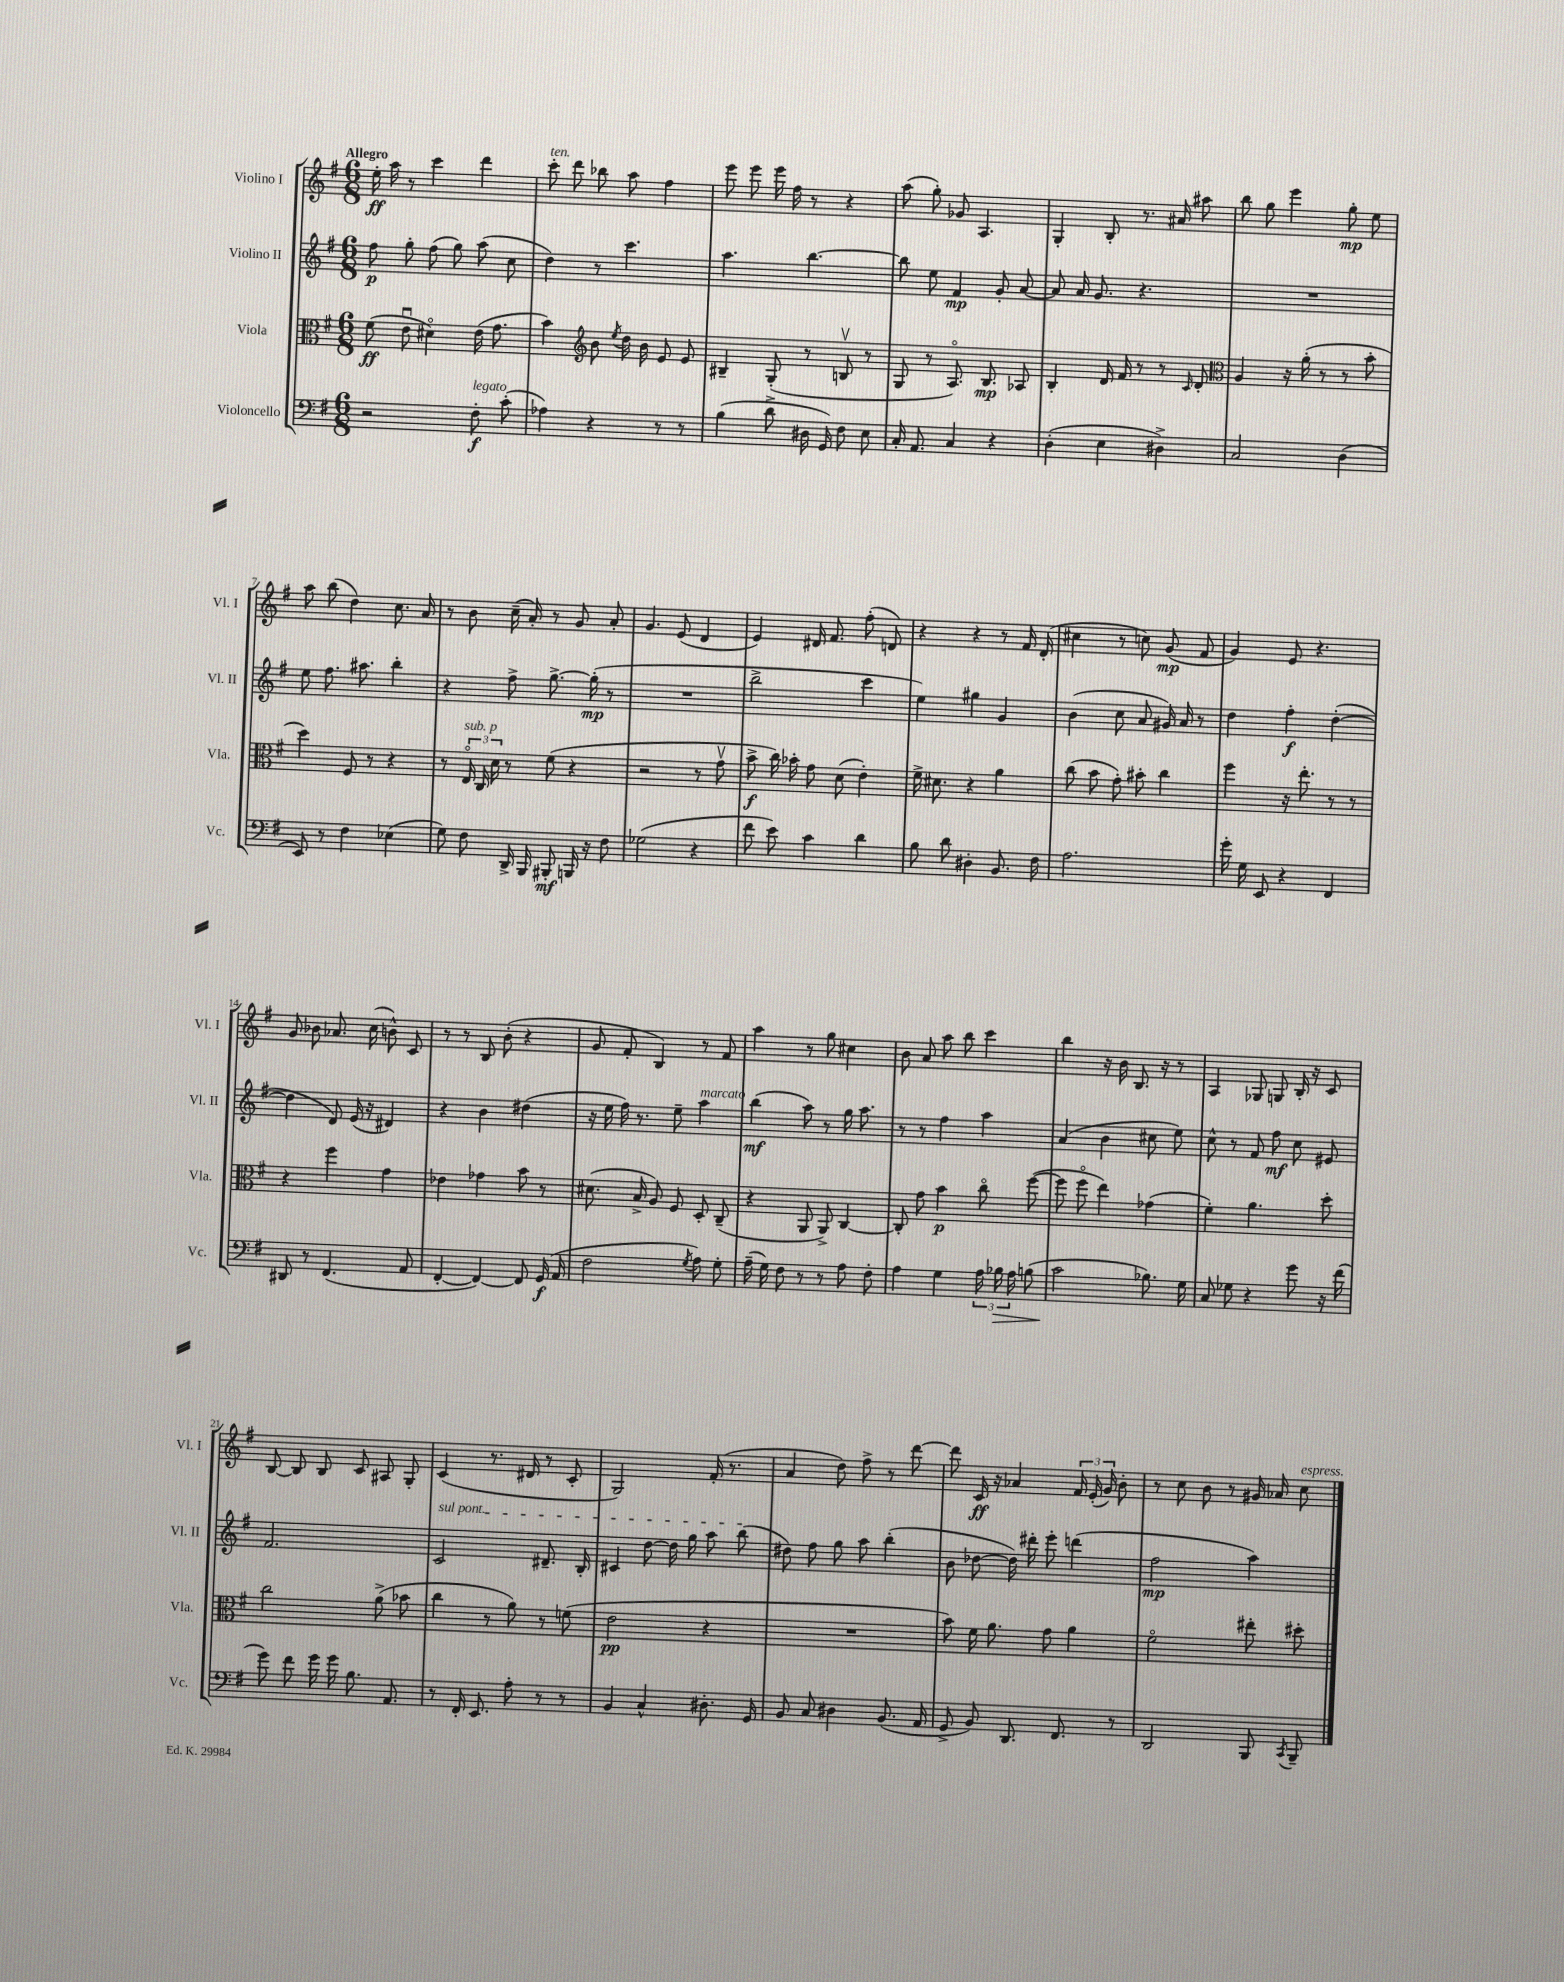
<<
\new StaffGroup <<
\new Staff = "s0" \with { instrumentName = "Violino I" shortInstrumentName = "Vl. I" } {
    \clef treble \key g \major \numericTimeSignature \time 6/8 \tempo "Allegro"
    \autoBeamOff e''16-.\ff a''16 r8 c'''4 d'''4 |
    c'''8-.^\markup { \italic "ten." } d'''8 bes''8 a''8 fis''4 |
    e'''8 e'''8 e'''16 fis''16 r8 r4 |
    a''8( g''8-.) ges'8 a4. |
    g4-. b8-. r8. ais'16 ais''8 |
    b''8 g''8 e'''4 g''8-.\mp e''8 |
    a''8 b''8( d''4) c''8. a'16 |
    r8 b'8 c''16--( a'16-.) r8 g'8 a'8-. |
    g'4. e'8( d'4 |
    e'4) dis'16 fis'8. fis''8-.( d'8) |
    r4 r4 r8 fis'16 d'16-.( |
    cis''4 r8 c''8) g'8\mp( fis'8 |
    g'4) e'8 r4. |
    g'8 bes'8 aes'8. c''16( b'8-^) c'8 |
    r8 r8 b8 b'8-.( r4 |
    g'8 fis'8-. b4) r8 fis'8 |
    a''4 r8 g''8 cis''4 |
    b'8 a'8 a''8 b''8 c'''4 |
    b''4 r16 b'16 b8. r16 r8 |
    a4 ges8 g8 b16-. r16 c'8 |
    b8~ b8 b8 c'8 ais8 g8-. |
    c'4( r8. dis'16 r8 c'8-. |
    g2) fis'16-.( r8. |
    a'4 d''8) fis''8-> r8 d'''8~ |
    d'''8 c'16\ff r16 aes'4 \tuplet 3/2 { fis'16 e'16-.( g'16) } b'8-. |
    r8 c''8 b'8 r8 gis'16 aes'16 c''8^\markup { \italic "espress." } \bar "|." |
}
\new Staff = "s1" \with { instrumentName = "Violino II" shortInstrumentName = "Vl. II" } {
    \clef treble \key g \major \numericTimeSignature \time 6/8
    \autoBeamOff fis''8\p g''8-. fis''8( g''8) a''8( c''8 |
    d''4) r8 c'''4. |
    a''4. b''4.~ |
    b''8 e''8 fis'4\mp g'8-. a'8~ |
    a'8 a'16 g'8. r4. |
    R2. |
    e''8 fis''8. ais''8. b''4-. |
    r4 fis''8-> g''8.~-> g''16-.\mp( r8 |
    R2. |
    b''2-> c'''4 |
    e''4) gis''4 g'4 |
    b'4( c''8 a'8 gis'16) a'16 r8 |
    d''4 fis''4-.\f d''4~-.( |
    d''4 d'8) e'16( r16 dis'4) |
    r4 b'4 dis''4( |
    r16 e''16 fis''16) r8. e''8-- a''4^\markup { \italic "marcato" } |
    b''4\mf( a''8) r8 g''16 a''8. |
    r8 r8 fis''4 a''4 |
    a'4( b'4 cis''8 e''8) |
    c''8-^ r8 fis'8 fis''8\mf c''8 eis'8 |
    fis'2. |
    \once \override TextSpanner.bound-details.left.text = \markup { \italic "sul pont." } c'2\startTextSpan dis'8.-- b16-. |
    cis'4 d''8~ d''16 g''16 a''8 b''8\stopTextSpan( |
    dis''8) fis''8 g''8 a''8 b''4-.( |
    b'8 des''8~ des''16) dis'''16-. e'''8-. d'''4( |
    fis''2\mp a''4) \bar "|." |
}
\new Staff = "s2" \with { instrumentName = "Viola" shortInstrumentName = "Vla." } {
    \clef alto \key g \major \numericTimeSignature \time 6/8
    \autoBeamOff fis'8\ff( e'8\downbow dis'4\flageolet) e'16( g'8. |
    b'4) \clef treble b'8 \acciaccatura { e''8 } d''16 b'16 e'8 e'8 |
    bis4-- g8-.( r8 b8\upbow r8 |
    g8 r8 a8.\flageolet) b8.\mp aes8 |
    b4-. d'16 fis'16 r8 r8 \grace { c'16 } d'8-. |
    \clef alto a4 r16 a'16-.( r8 r8 b'8-. |
    d''4) fis8 r8 r4 |
    r8 \tuplet 3/2 { e16\flageolet^\markup { \italic "sub. p" } c16 d'16 } r8 fis'8( r4 |
    r2 r8 g'8\upbow |
    b'8->\f c''16) bes'16-. g'8 d'8( e'4-.) |
    fis'16-> dis'8. r4 a'4 |
    c''8( b'8 g'8-.) bis'8-. c''4 |
    fis''4 r16 e''8.-. r8 r8 |
    r4 fis''4 g'4 |
    ees'4 ges'4 b'8 r8 |
    dis'8.( b16-> a8) fis8 d8-. c8--( |
    r4 a,8 a,8->) c4~ |
    c8-. g'8 b'4\p c''8\flageolet fis''8~( |
    fis''8 fis''8\flageolet e''4) ges'4( |
    fis'4-.) a'4. d''8-. |
    c''2 a'8->( bes'8 |
    c''4 r8 a'8) r8 f'8( |
    e'2\pp r4 |
    R2. |
    b'8) fis'16 a'8. g'8 a'4 |
    fis'2\flageolet eis''8-. dis''8-. \bar "|." |
}
\new Staff = "s3" \with { instrumentName = "Violoncello" shortInstrumentName = "Vc." } {
    \clef bass \key g \major \numericTimeSignature \time 6/8
    \autoBeamOff r2 fis8-.\f^\markup { \italic "legato" } c'8-.( |
    aes4) r4 r8 r8 |
    b4( d'8-> dis16 g,16) fis8 e8 |
    c16-. a,8. c4 r4 |
    d4-.( e4 dis4->) |
    c2 d4( |
    e,8) r8 fis4 ees4( |
    g8) fis8 d,16-> b,,16 bis,,8-.\mf b,,16 r16 fis8 |
    ges2( r4 |
    fis'8 e'8) c'4 d'4 |
    b8 d'8 dis4-. b,8. fis16 |
    a2. |
    g'16-. g16 e,8 r4 fis,4 |
    dis,8 r8 fis,4.( a,8 |
    fis,4~-. fis,4~) fis,8 g,16\f( a,16 |
    fis2 \acciaccatura { g8 } a8) g8-. |
    a16--( g16) fis8 r8 r8 a8 fis8-. |
    a4 g4 \tuplet 3/2 { a16 bes16\> a16 } b8( |
    c'2\! bes8.) g16 |
    c8 ges8 r4 g'8 r16 fis'16( |
    g'8) fis'8 g'16 g'16 b8. a,8. |
    r8 fis,16-. e,8. a8-. r8 r8 |
    b,4 c4-^ dis8.-. g,16 |
    b,8 c8 dis4 b,8.( a,16 |
    g,8-> b,8) d,8. fis,8. r8 |
    d,2 b,,8 \acciaccatura { c,8 } b,,8-- \bar "|." |
}
>>
>>
